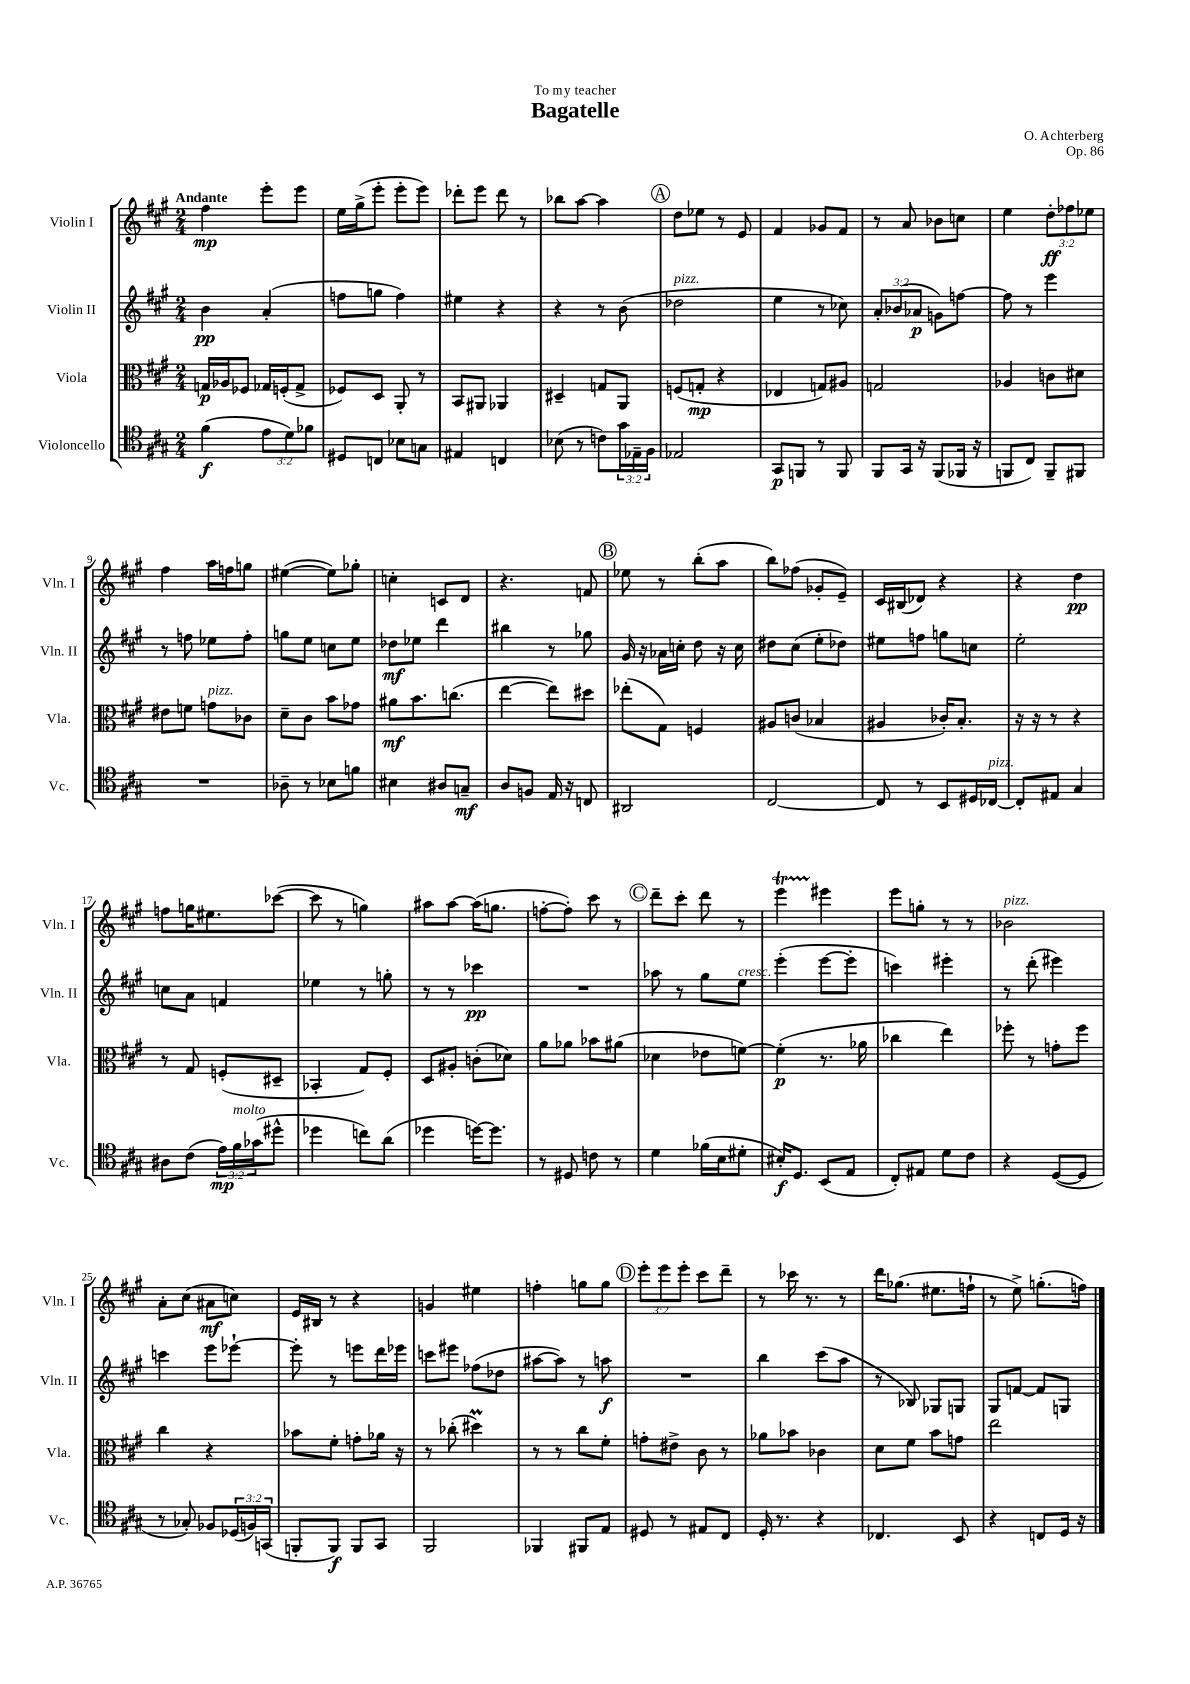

**kern	**kern	**kern	**kern
*staff4	*staff3	*staff2	*staff1
*clefC4	*clefC3	*clefG2	*clefG2
*k[f#c#g#]	*k[f#c#g#]	*k[f#c#g#]	*k[f#c#g#]
*M2/4	*M2/4	*M2/4	*M2/4
(4f#\	16G/LL	4b\	4ff#\
.	16A-/J	.	.
.	8F-/J	.	.
12e\L	16G-/LL	(4a'/	8eee'\L
.	(16F'/J	.	.
12d\)	.	.	.
.	8G-^/J	.	8eee\J
12f-\J	.	.	.
=	=	=	=
8D#/L	8F-/L)	8ff\L	16ee\LL
.	.	.	(16gg#^\J
8C/J	8D/J	8gg\J	8eee'\J
8B-\L	8AA'/	4ff\)	8eee'\L
8G\J	8r	.	8eee\J)
=	=	=	=
4E#/	8BB/L	4ee#\	8ddd-'\L
.	8AA#/J	.	8eee\J
4C/	4AA-/	4r	8ddd-\
.	.	.	8r
=	=	=	=
(8B-\	4D#~/	4r	8bb-\L
8r	.	.	[8aa\J
8c\L)	8G/L	8r	4aa\]
24g#\L	8AA/J	(8b\	.
24E-~\	.	.	.
24F#\JJ	.	.	.
=	=	=	=
2E-/	(8F/L	2dd-\	8dd\L
.	8G'/J	.	8ee-\J
.	4r	.	8r
.	.	.	8e/
=	=	=	=
8GG#/L	4E-/	4ee\	4f#/
8FF/J	.	.	.
8r	8G/L)	8r	8g-/L
8FF/	8A#/J	8cc-\)	8f#/J
=	=	=	=
8FF#/L	2G/	12a'/L	8r
.	.	(12b-/	.
16GG#/Jk	.	.	8a/
.	.	12a-/J	.
16r	.	.	.
(8FF#/L	.	8g\L)	8b-\L
16FF-/Jk	.	[8ff\J	8cc\J
16r	.	.	.
=	=	=	=
8FF/L	4A-/	8ff\]	4ee\
8C#/J)	.	8r	.
8FF~/L	8c\L	4eee\	12dd'\L
.	.	.	12ff-\
8FF#/J	8d#\J	.	.
.	.	.	12ee-\J
=	=	=	=
2r	8e#\L	8r	4ff#\
.	8f\J	8ff\	.
.	8g\L	8ee-\L	16aa\LL
.	.	.	16ff\J
.	8c-\J	8ff'\J	8gg\J
=	=	=	=
8A-~\	8d~\L	8gg\L	([4ee#\
8r	8c#\J	8ee\J	.
8B-\L	8b\L	8cc\L	8ee#\]L)
8f\J	8g-\J	8ee\J	8gg-'\J
=	=	=	=
4B#\	8a#\L	8dd-\L	4cc'\
.	8.b\	8ee-\J	.
8A#/L	.	4ddd\	8c/L
.	(8.cc\J	.	.
8G~/J	.	.	8d/J
=	=	=	=
8A/L	[4ee\	4bb#\	4.r
8F/J	.	.	.
16E/	8ee\]L)	8r	.
16r	.	.	.
8C/	8dd#\J	8gg-\	8f/
=	=	=	=
2AA#/	(8ee-'\L	16g#/	8ee-\
.	.	16r	.
.	8G#\J)	16a-\LL	8r
.	.	16cc'\JJ	.
.	4F/	8dd\	(8bb'\L
.	.	16r	8aa\J
.	.	16cc\	.
=	=	=	=
[2C#/	8A#/L	8dd#\L	8bb\L)
.	(8c/J	(8cc#\J	(8ff-\J
.	4B-/	8ee'\L	8g-'/L
.	.	8dd-\J)	8e~/J)
=	=	=	=
8C#/]	4A#/	8ee#\L	16c#/LL
.	.	.	(16B#/J
8r	.	8ff\J	8d-/J)
8BB/L	16c-'/LK)	8gg\L	4r
.	8.B'/J	.	.
16D#/L	.	8cc\J	.
[16C-/JJ	.	.	.
=	=	=	=
8C-'/]L	16r	2ee'\	4r
.	16r	.	.
8E#/J	8r	.	.
4G#/	4r	.	4dd\
=	=	=	=
8A#\L	8r	8cc\L	8ff\L
(8c#\J	8G#/	8a\J	16gg\K
.	.	.	8.ee#\
24e\LL)	(8F'/L	4f/	.
24f#\	.	.	.
(24g-\J	.	.	.
8dd#^^\J	8D#~/J	.	([8ccc-\J
=	=	=	=
4dd-\	4BB-'/	4ee-\	8ccc-\]
.	.	.	8r
8cc\L)	8G#/L)	8r	4gg\)
(8a\J	8F#'/J	8gg'\	.
=	=	=	=
4dd-\	8D/L	8r	8aa#\L
.	8A#'/J	8r	[8aa#\J
[16dd\LK)	(8c'\L	4ccc-\	(16aa#\]LK
8.dd\]J	.	.	8.gg\J
.	8d-\J)	.	.
=	=	=	=
8r	8a\L	2r	[8ff'\L
8D#/	8a-\J	.	8ff'\]J)
8c\	8b-\L	.	8ccc#\
8r	(8a#\J	.	8r
=	=	=	=
4d\	4d-\	8aa-\	8ddd~\L
.	.	8r	8ccc#'\J
(16f-\LL	8e-\L	8gg#\L	8ddd\
16B\J	.	.	.
8d#'\J	[8f\J)	8ee\J	8r
=	=	=	=
16B#'/LK)	(4f'\]	(4eee'\	4eee\
8.D/J	.	.	.
(8BB/L	8.r	[8eee\L	4eee#\
8E/J	.	8eee'\]J	.
.	16a-\	.	.
=	=	=	=
8C#'/L)	4cc-\	4ccc\)	8eee\L
8E#/J	.	.	8gg'\J
8d\L	4ee\)	4eee#'\	8r
8c#\J	.	.	8r
=	=	=	=
4r	8ff-'\	8r	2b-\
.	8r	(8ddd'\	.
([8D/L	8g'\L	4eee#\)	.
8D/]J	8ff-\J	.	.
=	=	=	=
8r	4cc#\	4ccc\	8a'\L
8G-'/)	.	.	(8cc#\J
8F-/L	4r	8eee\L	8a#\L
(24D-/L	.	[8eee-`\J	8cc\J)
24F/)	.	.	.
(24GG/JJ	.	.	.
=	=	=	=
8FF'/L	8b-\L	8eee-'\]	16e/LL
.	.	.	16B#/JJ
8FF/J)	8f#'\J	8r	8r
8FF/L	8g'\L	8eee\L	4r
8GG#/J	16a-\Jk	16ddd\L	.
.	16r	16eee-\JJ	.
=	=	=	=
2FF#/	8r	8ccc\L	4g/
.	(8cc-'\	8eee#\J	.
.	4dd#\)	(8ff-\L	4ee#\
.	.	8dd-\J	.
=	=	=	=
4FF-/	8r	[8aa#\L	4ff'\
.	8r	8aa#\]J)	.
8FF#/L	8cc#\L	8r	8gg\L
8E/J	8f#'\J	8aa\	8gg\J
=	=	=	=
8D#/	8g'\L	2r	12eee'\L
.	.	.	12eee\
8r	8e#^\J	.	.
.	.	.	12eee'\J
8E#/L	8c#\	.	8ccc#\L
8C#/J	8r	.	8ddd~\J
=	=	=	=
16D'/	8a-\L	4bb\	8r
8.r	.	.	.
.	8b-\J	.	16ccc-\
.	.	.	8.r
4r	4c-\	(8ccc#\L	.
.	.	8aa\J	8r
=	=	=	=
4.C-/	8d\L	8r	16ddd\LK
.	.	.	(8.gg-\J
.	8f#\J	8B-/)	.
.	8b\L	8G-/L	8.ee#\L
8BB/	8g\J	8G/J	.
.	.	.	16ff`\Jk
=	=	=	=
4r	2ee\	8G#/L	8r
.	.	[8f/J	8ee^\)
8C/L	.	8f/]L	(8.gg'\L
16D/Jk	.	8G/J	.
16r	.	.	16ff\Jk)
==	==	==	==
*-	*-	*-	*-
